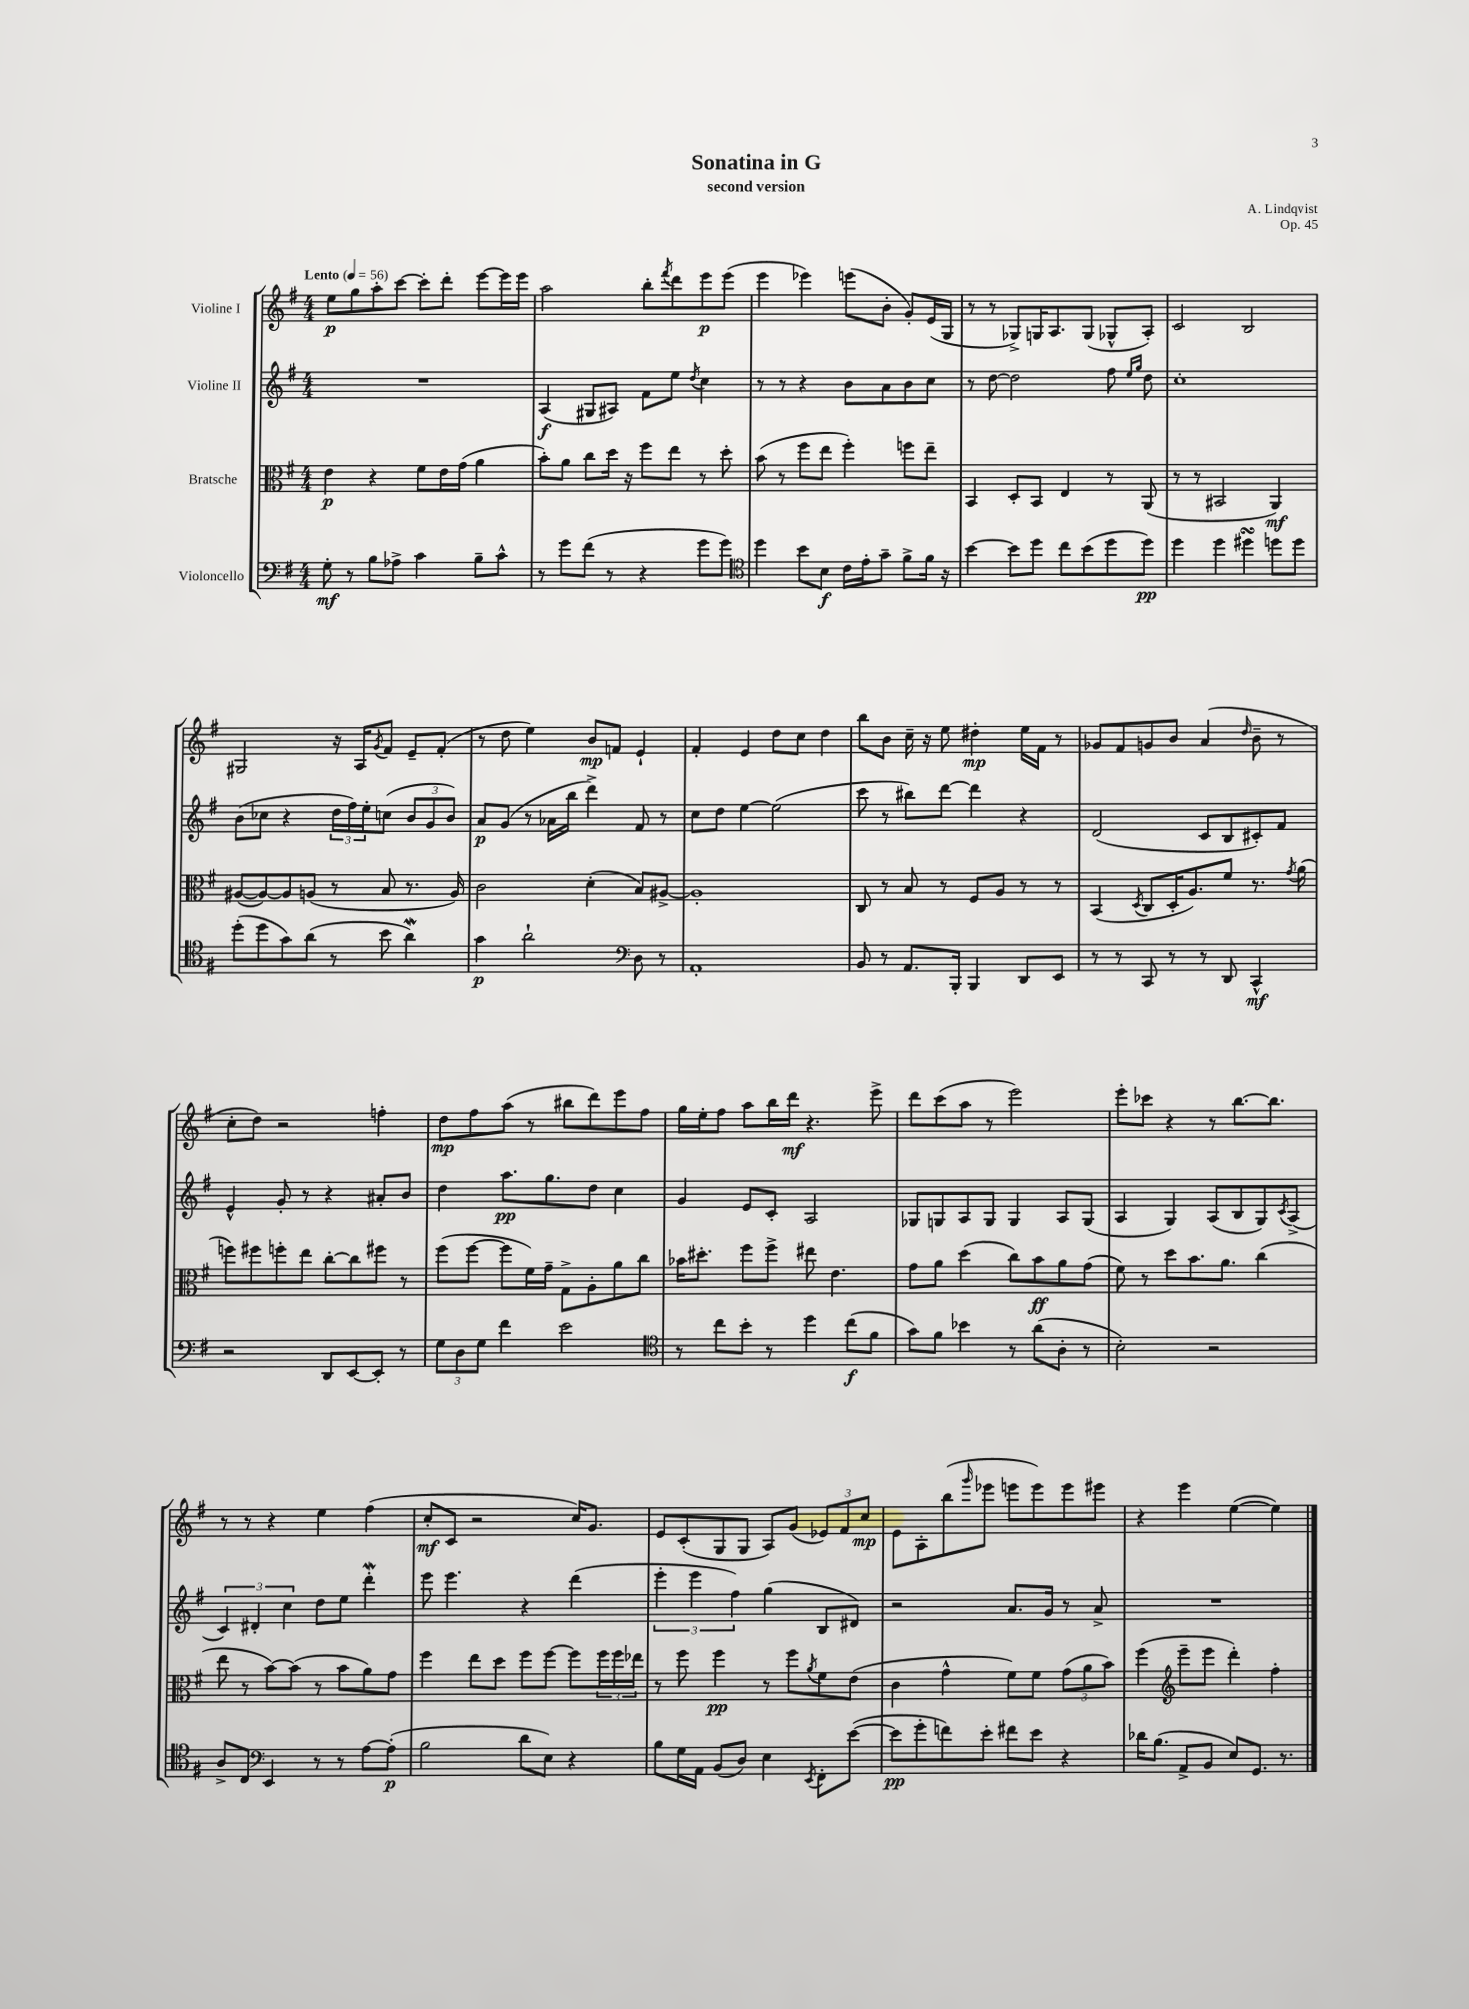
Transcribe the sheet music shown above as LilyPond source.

\header { title = "Sonatina in G" composer = "A. Lindqvist" subtitle = "second version" opus = "Op. 45" }
<<
\new StaffGroup <<
\new Staff = "s0" \with { instrumentName = "Violine I" } {
    \clef treble \key g \major \numericTimeSignature \time 4/4 \tempo "Lento" 4 = 56
    e''8\p g''8 a''8-. c'''8~ c'''8-. d'''8-. e'''8~ e'''16 e'''16 |
    a''2 b''8-. \acciaccatura { fis'''8 } d'''8 e'''8\p e'''8( |
    e'''4 ees'''4) e'''8( b'8-. g'8-.) e'16( g16 |
    r8 r8 ges8->) g16 a8. g8( ges8-^ a8-.) |
    c'2 b2 |
    gis2 r16 a16 \acciaccatura { g'8 } fis'8 e'8-- fis'8-.( |
    r8 d''8 e''4) b'8\mp f'8 e'4-! |
    fis'4-. e'4 d''8 c''8 d''4 |
    b''8 b'8 c''16-- r16 e''8 dis''4-.\mp e''16 fis'16 r8 |
    ges'8 fis'8 g'8 b'8 a'4( \grace { d''16 } b'8-- r8 |
    c''8-. d''8) r2 f''4-. |
    d''8\mp fis''8 a''8( r8 bis''8 d'''8) e'''8 fis''8 |
    g''16 e''16-. fis''8 a''8 b''16 d'''16\mf r4. e'''8-> |
    d'''8 c'''8( a''8 r8 e'''2) |
    e'''8-. ces'''8 r4 r8 b''8.~ b''8. |
    r8 r8 r4 e''4 fis''4( |
    c''8-.\mf c'8 r2 c''16) g'8. |
    e'8 c'8-.( g8 g8 a8) g'8( \tuplet 3/2 { ees'8) fis'8 c''8\mp } |
    e'8 a8-. b''8( \grace { g'''16 } ees'''8 e'''8 e'''8) e'''8 eis'''8 |
    r4 e'''4 e''4~( e''4) \bar "|." |
}
\new Staff = "s1" \with { instrumentName = "Violine II" } {
    \clef treble \key g \major \numericTimeSignature \time 4/4
    R1 |
    a4\f( gis8 ais8) fis'8 e''8 \acciaccatura { d''8 } c''4 |
    r8 r8 r4 b'8 a'8 b'8 c''8 |
    r8 d''8~ d''2 fis''8 \grace { e''16 g''16 } d''8 |
    c''1-. |
    b'8( ces''8 r4 \tuplet 3/2 { d''16 fis''16) e''16-. } c''8( \tuplet 3/2 { b'8 g'8 b'8) } |
    a'8\p g'8( r8 aes'16 b''16 d'''4->) fis'8 r8 |
    c''8 d''8 e''4~ e''2( |
    c'''8 r8 bis''8) d'''8~ d'''4 r4 |
    d'2( c'8 b8 cis'8-.) fis'8 |
    e'4-^ g'8-. r8 r4 ais'8-. b'8 |
    d''4 a''8.\pp g''8. d''8 c''4 |
    g'4 e'8 c'8-. a2 |
    ges8 g8 a8 g8 g4 a8 g8( |
    a4 g4) a8( b8 g8) \acciaccatura { c'8 } a8->( |
    \tuplet 3/2 { c'4) dis'4-. c''4 } d''8 e''8 d'''4-.\mordent |
    e'''8 e'''4. r4 d'''4( |
    \tuplet 3/2 { e'''4-. e'''4 fis''4) } g''4( b8 dis'8) |
    r2 a'8. g'16 r8 a'8-> |
    R1 \bar "|." |
}
\new Staff = "s2" \with { instrumentName = "Bratsche" } {
    \clef alto \key g \major \numericTimeSignature \time 4/4
    e'4\p r4 fis'8 e'16 g'16( a'4 |
    b'8-.) a'8 c''8 d''16 r16 fis''8 e''8 r8 d''8-. |
    b'8( r8 fis''8 e''8 fis''4-.) f''8 e''8-- |
    b,4 d8-. b,8 e4 r8 a,8( |
    r8 r8 bis,2 a,4\mf) |
    ais8~( ais8~) ais8 a8( r8 b8 r8. a16) |
    c'2 d'4-.( b8) ais8~-> |
    ais1-. |
    c8 r8 b8 r8 fis8 a8 r8 r8 |
    b,4( \acciaccatura { d8 } c8 d16-. a8.) fis'8 r8. \acciaccatura { g'8 } a'16( |
    f''8) fis''8 f''8-. e''8 c''8~-. c''8 fis''8 r8 |
    fis''8( fis''8~ fis''8 fis'16) g'16-- g8-> a8-. a'8 c''8 |
    bes'16 dis''8.-. fis''8 fis''8-> eis''8 e'4. |
    g'8 a'8 d''4( c''8) b'8\ff a'8 g'8( |
    fis'8) r8 d''8 b'8. a'8. c''4( |
    e''8 r8 b'8~) b'8( r8 b'8 a'8) g'8 |
    fis''4 e''8 d''8 fis''8 fis''8~ fis''8 \tuplet 3/2 { fis''16 fis''16 ees''16 } |
    r8 fis''8 fis''4\pp r8 fis''8 \acciaccatura { a'8 } fis'8 e'8( |
    c'4 g'4-^ fis'8) fis'8 \tuplet 3/2 { g'8( a'8 b'8) } |
    fis''4( \clef treble e'''8-- e'''8 d'''4-.) fis''4-. \bar "|." |
}
\new Staff = "s3" \with { instrumentName = "Violoncello" } {
    \clef bass \key g \major \numericTimeSignature \time 4/4
    g8-.\mf r8 b8 aes8-> c'4 b8-- c'8-^ |
    r8 g'8 fis'8( r8 r4 g'8 g'8) |
    \clef tenor d''4 b'8 b8\f c'16 e'16-. g'8-- fis'8-> fis'16 r16 |
    b'4~ b'8 d''8 c''8 b'8( d''8 d''8\pp) |
    d''4 d''4 dis''4\turn d''8 d''8 |
    d''8-.( d''8 g'8) a'8( r8 b'8 a'4\mordent) |
    g'4\p a'2-! \clef bass d8 r8 |
    a,1-. |
    b,8 r8 a,8. b,,16-. b,,4 d,8 e,8 |
    r8 r8 c,8 r8 r8 d,8 c,4-^\mf |
    r2 d,8 e,8~ e,8-. r8 |
    \tuplet 3/2 { g8 d8 g8 } fis'4 e'2 |
    \clef tenor r8 c''8 b'8-. r8 d''4 c''8\f( fis'8 |
    g'8) fis'8 bes'4 r8 a'8( a8-. r8 |
    b2-.) r2 |
    a8-> c8 \clef bass e,4 r8 r8 a8~ a8-.\p( |
    b2 d'8 e8) r4 |
    b8 g16 a,16 b,8( d8) e4 \acciaccatura { e,8 } fis,8-. e'8~( |
    e'8\pp g'8-. f'8) e'8-. fis'8 e'8 r4 |
    des'16 b8.( a,8-> b,8 e8) g,8. r8. \bar "|." |
}
>>
>>
\layout { \context { \Score \remove "Bar_number_engraver" } }
